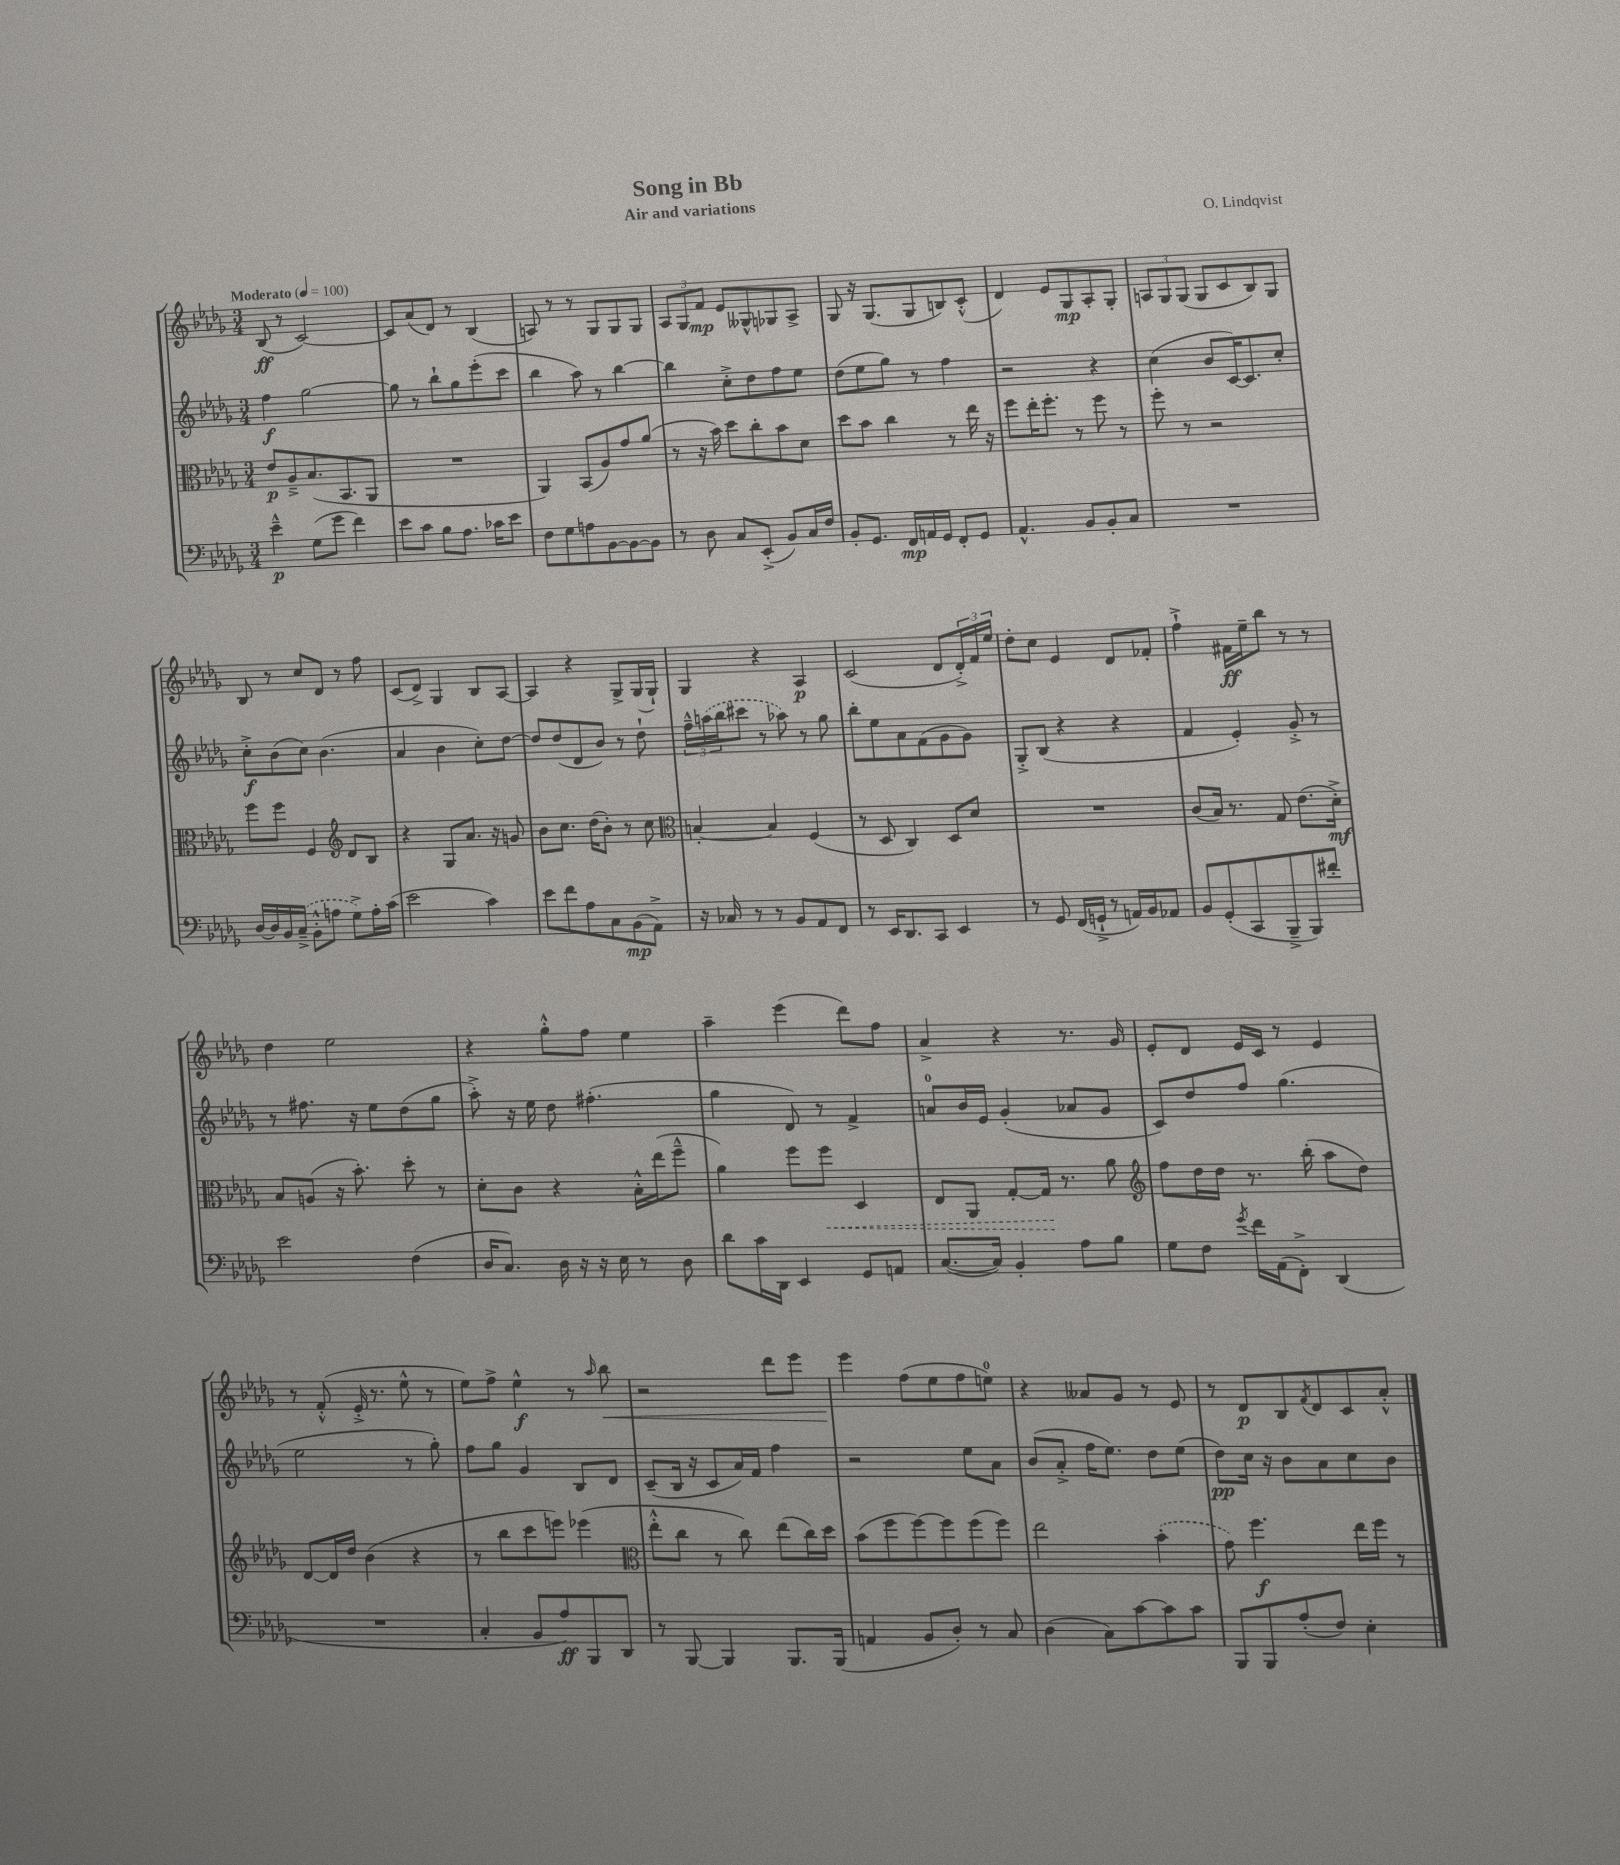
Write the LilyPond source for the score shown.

\header { title = "Song in Bb" composer = "O. Lindqvist" subtitle = "Air and variations" }
<<
\new StaffGroup <<
\new Staff = "s0" {
    \clef treble \key des \major \numericTimeSignature \time 3/4 \tempo "Moderato" 4 = 100
    bes8\ff( r8 c'2~) |
    c'8 aes'8( des'8) r8 bes4( |
    a8) r8 r8 ges8 ges8 ges8 |
    \tuplet 3/2 { aes8 ges8 f'8\mp } ees'8 geses8-^ ges8 aes8-> |
    ges8 r16 ges8.( ges8 b8) c'8-.-^( |
    des'4) ees'8 ges8\mp aes8-. ges8-. |
    \tuplet 3/2 { a8 ges8 ges8( } ges8 c'8 bes8) ges8 |
    bes8 r8 c''8 des'8 r8 f''8 |
    c'8( des'8->) ges4 bes8 aes8~ |
    aes4 r4 ges8-> ges16( ges16-!) |
    ges4 r4 aes4\p |
    c'2( des'8 \tuplet 3/2 { des'16-.->) f'16 ees''16 } |
    des''8-. c''8 ees'4 des'8 fes'8-. |
    f''4-!-> fis'16\ff ees''16-- bes''8 r8 r8 |
    des''4 ees''2 |
    r4 ges''8-.-^ f''8 ees''4 |
    aes''4-- ees'''4( des'''8) f''8 |
    aes'4-> r4 r8. ges'16 |
    ees'8-. des'8 ees'16 c'16 r8 ees'4 |
    r8 f'8-.-^( ees'16-.-> r8. ees''8-^ r8 |
    ees''8) f''8-> ees''4-^\f r8 \grace { aes''16 } bes''8\< |
    r2 des'''8 ees'''8 |
    ees'''4\! f''8( ees''8 f''8 e''8-0) |
    r4 aeses'8 ges'8 r8 ees'8 |
    r8 des'8\p bes8 \acciaccatura { f'8 } des'8 c'8 aes'8-.-^ \bar "|." |
}
\new Staff = "s1" {
    \clef treble \key des \major \numericTimeSignature \time 3/4
    f''4\f ges''2~ |
    ges''8 r8 bes''8-! ges''8 ees'''8-.( c'''8 |
    bes''4 aes''8) r8 bes''4~ |
    bes''4 c''8-.-> des''8 f''8 ees''8 |
    des''8( ees''8 ges''8) r8 f''4 |
    r2 r4 |
    c''4( bes'8 c'16~) c'8. c''8-. |
    c''8-.->\f bes'8( c''8) bes'4.( |
    aes'4 bes'4 c''8-.) des''8~ |
    des''8 des''8( des'8 bes'8) r8 des''8-! |
    \tuplet 3/2 { f''16---^ \once \slurDashed a''16( bes''16 } cis'''8 r8 aes''8) r8 ges''8 |
    bes''8-. ees''8 aes'8 f'8( ges'8 ges'8) |
    ges8-.-> bes8( r4 r4 |
    f'4 ees'4-.) ges'8-.-> r8 |
    r8 fis''8. r16 ees''8 des''8( ges''8 |
    aes''8-.->) r16 ees''16 des''8 fis''4.-.( |
    ges''4 des'8) r8 f'4-> |
    a'8-0 bes'16 ees'16 ges'4-.( aes'8 ges'8 |
    c'8) des''8 f''8 ges''4.( |
    ees''2 r8 ges''8-.) |
    f''8 ges''8 ges'4 bes8 des'8 |
    c'8--( bes16 r16 c'8 aes'16) f'16 f''4 |
    r2 ees''8 aes'8 |
    bes'8( aes'8-.-> f''16 ees''8.) des''8 ees''8( |
    des''8\pp) c''16 r16 bes'8 aes'8 c''8 bes'8 \bar "|." |
}
\new Staff = "s2" {
    \clef alto \key des \major \numericTimeSignature \time 3/4
    ees'8\p aes8---> bes8.( bes,8. aes,8 |
    R2. |
    aes,4) bes,8( aes8) ges'8 aes'8( |
    r8 r16 bes'16) des''8 c''8-. bes'8 des'8 |
    des''8 bes'8 c''4 r8 ees''16 r16 |
    f''8 ees''16-. f''8.-. r8 f''8 r8 |
    f''8-. r8 r2 |
    f''8 f''8 f4 \clef treble des'8 bes8 |
    r4 ges8 aes'8. r16 g'8 |
    bes'8 c''8. des''16( bes'8-.) r8 c''8 |
    \clef alto b4~-. b4 f4( |
    r8 des8 c4) des8 des'8 |
    R2. |
    c'8( bes16) r8. ges8 ees'8.( des'16-.->\mf) |
    bes8 a8( r16 bes'8.-.) des''8-. r8 |
    des'8-. c'8 r4 bes16-.-^ ees''16( f''8---^ |
    aes'4) f''8 \once \override Hairpin.style = #'dashed-line f''8\< des4 |
    ees8 aes,8 ges8~-. ges16\! r8. aes'8 |
    \clef treble f''8 des''16 des''16 r8. bes''16-.( aes''8 des''8) |
    des'8~ des'16 des''16 bes'4( r4 |
    r8 bes''8 c'''8 e'''8) ees'''4( |
    \clef alto ees''8-.-^ c''8 r8 c''8) ees''8( c''16) des''16 |
    bes'8( f''8 f''8~) f''8 f''8( f''8) |
    ees''2 \once \slurDashed bes'4-.( |
    ges'8) f''4.\f ees''16 f''16 r8 \bar "|." |
}
\new Staff = "s3" {
    \clef bass \key des \major \numericTimeSignature \time 3/4
    ees'4---^\p ges8( ges'8 f'4) |
    ees'8 c'8 bes8 aes8. ces'16 ees'8 |
    f8 ges8 a8 bes,8~ bes,8~ bes,8 |
    r8 des8 c8 ees,8-.->( bes,8) c16 f16 |
    bes,8-. ges,8. f,16\mp a,16 ges,16 f,8-. ges,8 |
    aes,4.-^ bes,8 bes,8-. c8 |
    R2. |
    des16~ des16 bes,16 \once \slurDashed c16--->( bes,8-.-^ a8 ges8->) a16-. c'16( |
    ees'2 c'4) |
    ees'8 f'8 aes8 c8 bes,8\mp( aes,8->) |
    r16 ces16 r8 r8 bes,8 aes,8 f,8 |
    r8 ees,16 des,8. c,8 ees,4 |
    r8 ges,8 f,16( g,16-!-> r8 a,16) bes,16 aes,8 |
    bes,8 ges,8-.( c,8 bes,,8---> bes,,8) fis'8-. |
    ees'2 f4( |
    des16 c8.) des16 r16 r16 ees16 r8 des8 |
    des'8 c'16 des,16 ees,4 ges,8 a,8 |
    c8.~( c16) bes,4-. aes8 bes8 |
    ges8 f8 \acciaccatura { ges'8 } f'16 aes,16( f,8-.->) des,4( |
    R2. |
    c4-. bes,8 aes8\ff) bes,,8 des,8 |
    r8 bes,,8~ bes,,4 bes,,8. bes,,16( |
    a,4 bes,8 des8-.) r8 c8 |
    des4( c8) c'8~ c'8 c'8 |
    bes,,8 bes,,8 aes8-.( f8) ees4-. \bar "|." |
}
>>
>>
\layout { \context { \Score \remove "Bar_number_engraver" } }
